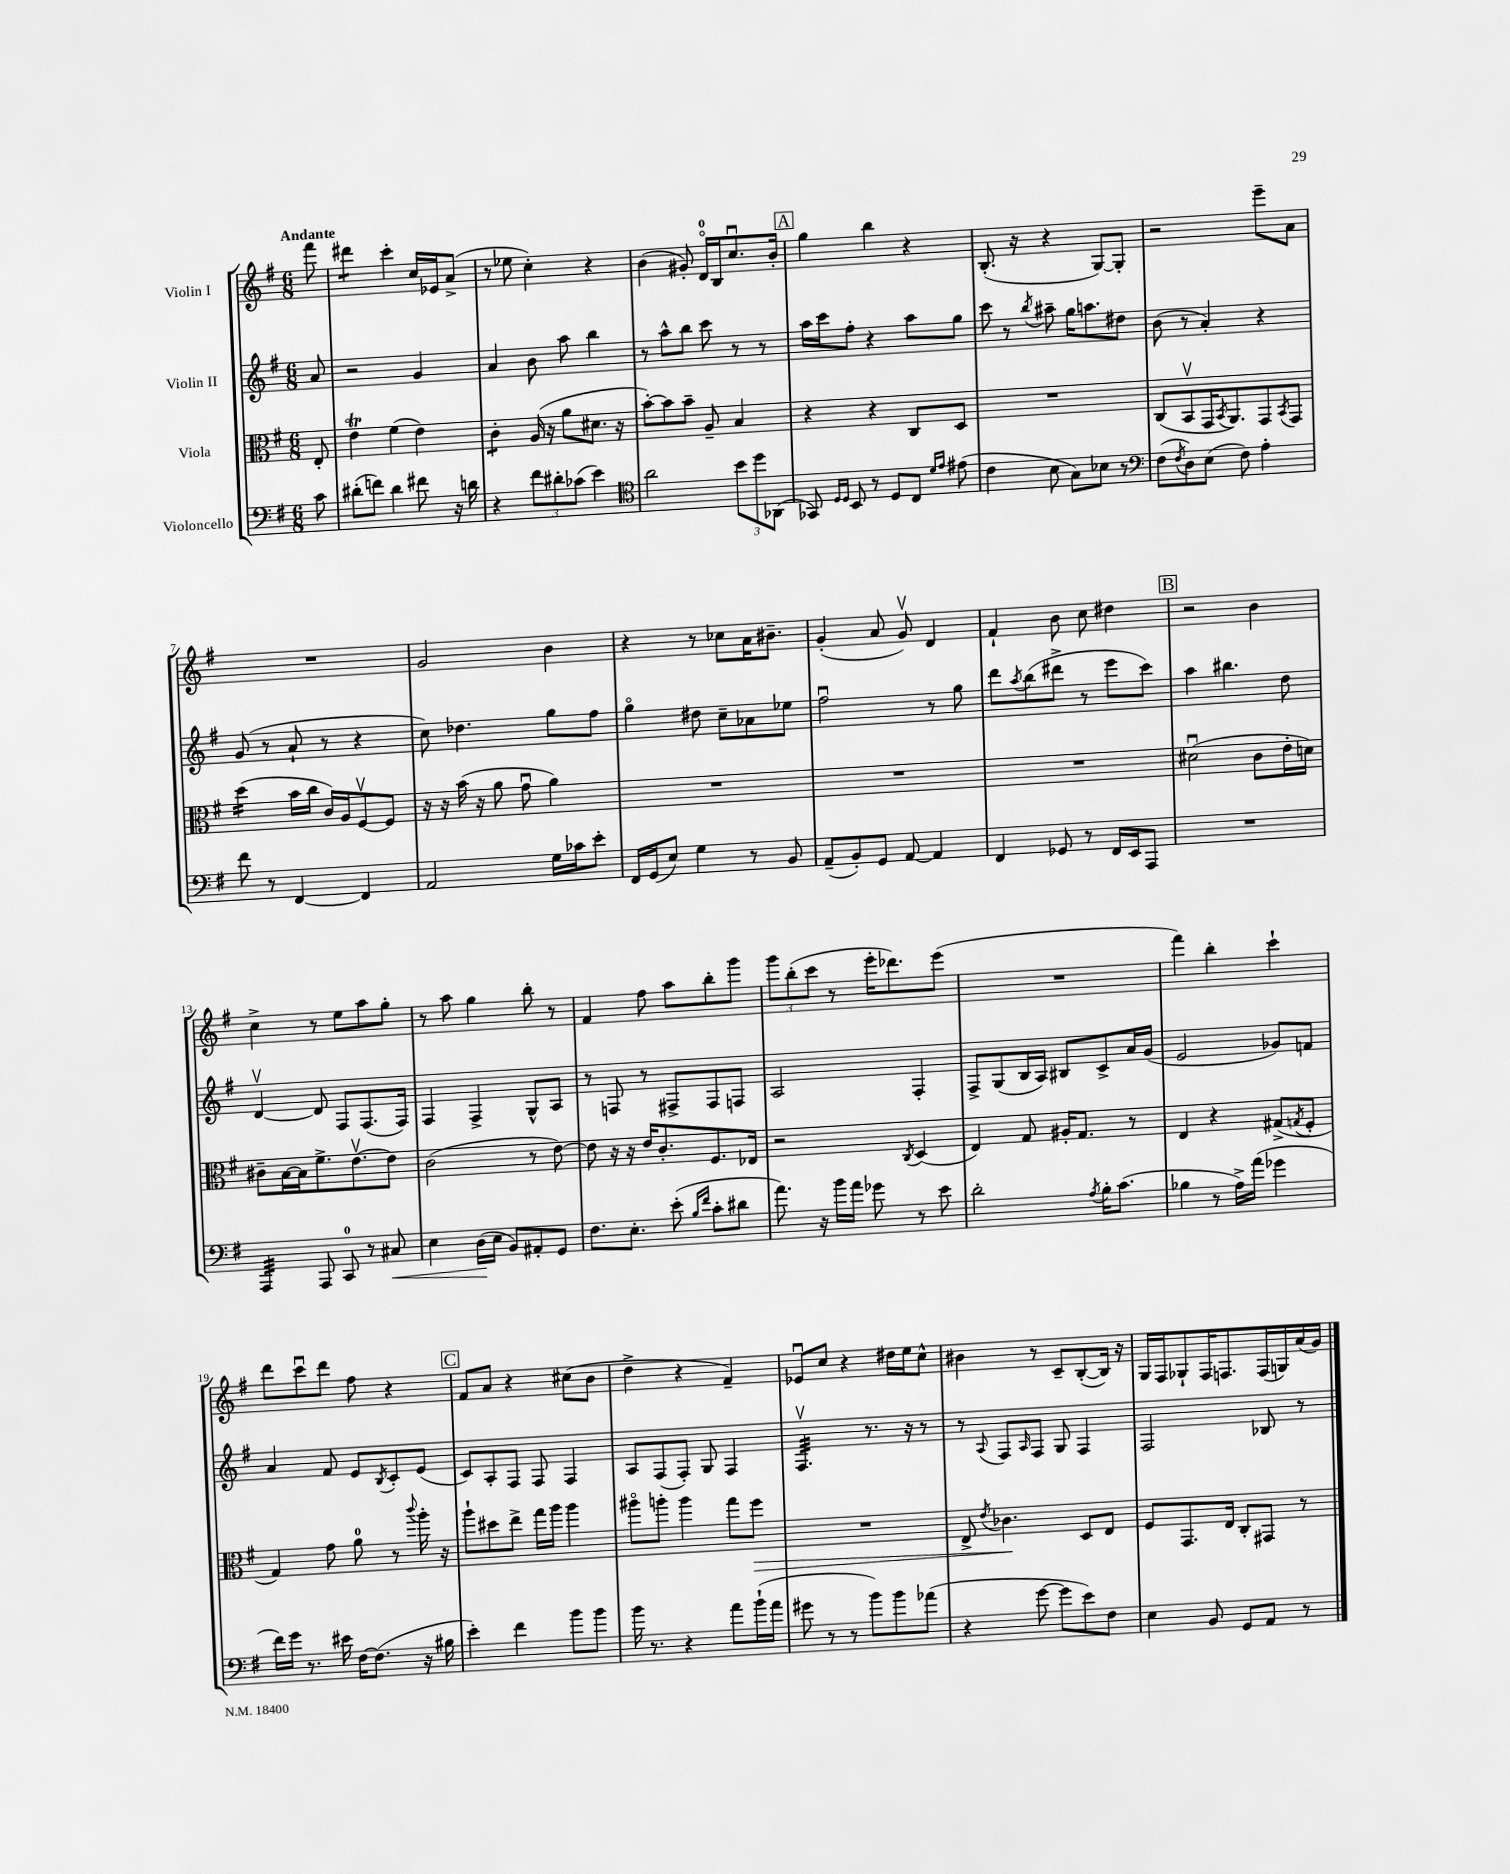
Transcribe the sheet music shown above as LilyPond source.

<<
\new StaffGroup <<
\new Staff = "s0" \with { instrumentName = "Violin I" } {
    \clef treble \key g \major \numericTimeSignature \time 6/8 \partial 8 \tempo "Andante"
    fis'''8 |
    dis'''4:8 c'''4-. c''16 ees'16 a'8->( |
    r8 ees''8 c''4-.) r4 |
    b'4( gis'8-.) d'16-0\flageolet b16 c''8.\downbow b'16-. |
    \mark \markup { \box "A" } g''4 b''4 r4 |
    b8.-.( r16 r4 g8~) g8-. |
    r2 e'''8-- a'8 |
    R2. |
    g'2 b'4 |
    r4 r8 ces''8 a'16 bis'8.-- |
    g'4-.( a'8 g'8\upbow) d'4 |
    fis'4-! b'8 c''8 dis''4 |
    \mark \markup { \box "B" } r2 b'4 |
    c''4-> r8 e''8 a''8 g''8-. |
    r8 a''8 g''4 b''8-. r8 |
    fis'4 fis''8 a''8 b''8-. g'''8 |
    \tuplet 3/2 { g'''8 b''8-.( c'''8 } r8 e'''16-. des'''8.) e'''8( |
    R2. |
    fis'''4) b''4-. c'''4-! |
    d'''8 c'''8\downbow d'''8 fis''8 r4 |
    \mark \markup { \box "C" } fis'8 a'8 r4 cis''8( b'8 |
    d''4-> r4 fis'4--) |
    ees'8\downbow c''8 r4 dis''16 e''16 c''8-^ |
    bis'4 r8 c'8-- b8~-.( b16) r16 |
    g16 fis16 ges8-! fis16 f8. f16( g16) a'16( g'16) \bar "|." |
}
\new Staff = "s1" \with { instrumentName = "Violin II" } {
    \clef treble \key g \major \numericTimeSignature \time 6/8 \partial 8
    a'8 |
    r2 g'4 |
    a'4 b'8 a''8 b''4 |
    r8 a''8-^ b''8 c'''8 r8 r8 |
    \mark \markup { \box "A" } a''16 c'''16 fis''8-. r4 a''8 g''8 |
    c'''8 r8 \acciaccatura { b''8 } ais''8-- g''16 a''8. dis''8 |
    b'8( r8 a'4-.) r4 |
    g'8( r8 a'8-! r8 r4 |
    c''8) des''4. g''8 fis''8 |
    g''4\flageolet dis''8 c''8-- aes'8 ees''8 |
    fis''2\downbow r8 g''8 |
    d'''8 \acciaccatura { a''8 } b''8( dis'''8-> r8 e'''8 c'''8) |
    \mark \markup { \box "B" } a''4 bis''4. d''8 |
    d'4~\upbow d'8 fis8 fis8.( fis16) |
    fis4 fis4-> g8-^ a8 |
    r8 f8 r8 fis8-> fis8 f8 |
    a2 fis4-. |
    fis8-> g8( b16 a16) bis8 c'8-> a'16 g'16( |
    e'2 ges'8) f'8 |
    a'4 fis'8 e'8 \acciaccatura { b8 } c'8-. e'8( |
    \mark \markup { \box "C" } c'8) a8-. fis8 fis8 fis4 |
    a8 fis8( fis8-.) g8 fis4 |
    fis4.:32\upbow r8. r16 r8 |
    r8 \appoggiatura { a8 } fis8 \grace { a16 } fis8 g8 fis4 |
    fis2 bes8 r8 \bar "|." |
}
\new Staff = "s2" \with { instrumentName = "Viola" } {
    \clef alto \key g \major \numericTimeSignature \time 6/8 \partial 8
    e8-. |
    e'4\trill fis'4( e'4) |
    c'4:8-. a16( r16 a'8 dis'8. r16 |
    b'8~-.) b'8 b'8-- a8-- b4 |
    \mark \markup { \box "A" } r4 r4 c8 d8 |
    R2. |
    c8( b,8\upbow g,16 \acciaccatura { b,8 } a,8.) g,8 \acciaccatura { b,8 } g,8 |
    d''4:16( b'16 c''16 c'16) a16 fis8~\upbow fis8 |
    r16 r16 b'16( r16 a'8 g'8\downbow a'4) |
    R2. |
    R2. |
    R2. |
    \mark \markup { \box "B" } dis'2\downbow( c'8 e'16-. d'16) |
    cis'8-- b16~ b16 fis'8.-> e'8.~\upbow e'8 |
    c'2( r8 e'8~) |
    e'8 r16 r16 e'16 c'8.-. fis8. ees16 |
    r2 \acciaccatura { c8 } d4( |
    e4) g8 ais16-. g8. r8 |
    e4 r4 gis8->( \acciaccatura { g8 } fis8-. |
    g4) g'8 a'8-0 r8 \appoggiatura { c'''8 } a''16-. r16 |
    \mark \markup { \box "C" } a''8-! dis''8 e''8-> g''16 a''16 a''4 |
    ais''8\flageolet a''8-. a''4 g''8 fis''8\> |
    R2. |
    e8-> \acciaccatura { e'8 } ces'4.\! d8 e8 |
    fis8 g,8. e16 c8-. gis,8 r8 \bar "|." |
}
\new Staff = "s3" \with { instrumentName = "Violoncello" } {
    \clef bass \key g \major \numericTimeSignature \time 6/8 \partial 8
    c'8 |
    dis'8-.( f'8) dis'4 fis'8 r16 d'16 |
    r4 \tuplet 3/2 { fis'8 dis'8-. ces'8( } e'4) |
    \clef tenor a'2 \tuplet 3/2 { b'8 d''8 aes,8( } |
    \mark \markup { \box "A" } ges,8) \grace { d16 d16 } b,8 r8 d8 c8 \grace { d'16 e'16 } eis'8( |
    c'4 b8 g8) bes8 r8 |
    \clef bass fis8( \acciaccatura { fis8 } d8) e8( fis8) a4-. |
    fis'8 r8 fis,4~ fis,4 |
    a,2 g16 ces'16 e'8-. |
    fis,16 g,16( e8) g4 r8 b,8 |
    a,8--( b,8-.) g,8 a,8~ a,4 |
    fis,4 ges,8 r8 fis,16 e,16 a,,8 |
    \mark \markup { \box "B" } R2. |
    a,,4:32 a,,8 c,8-0 r8 cis8\< |
    e4 d16\!( e16 b,8) ais,8-. g,8 |
    fis8. e8.-. e'8-.( \grace { b16 fis'16 } c'8-. dis'8 |
    a'8.) r16 b'16 a'16 ges'8 r8 e'8 |
    d'2-. \acciaccatura { a8 } b16-. c'8.( |
    bes4 r8 a16->) a'16( ges'4 |
    fis'16) g'16 r8. eis'16 fis16~ fis8.( r16 bis16 |
    \mark \markup { \box "C" } e'4-.) fis'4 b'8 b'8 |
    b'16 r8. r4 a'8 b'16-!( a'16 |
    gis'8 r8 r8 b'8) b'8 aes'8( |
    r4 g'8~ g'8 e'8) fis8 |
    e4 b,8 g,8 a,8 r8 \bar "|." |
}
>>
>>
